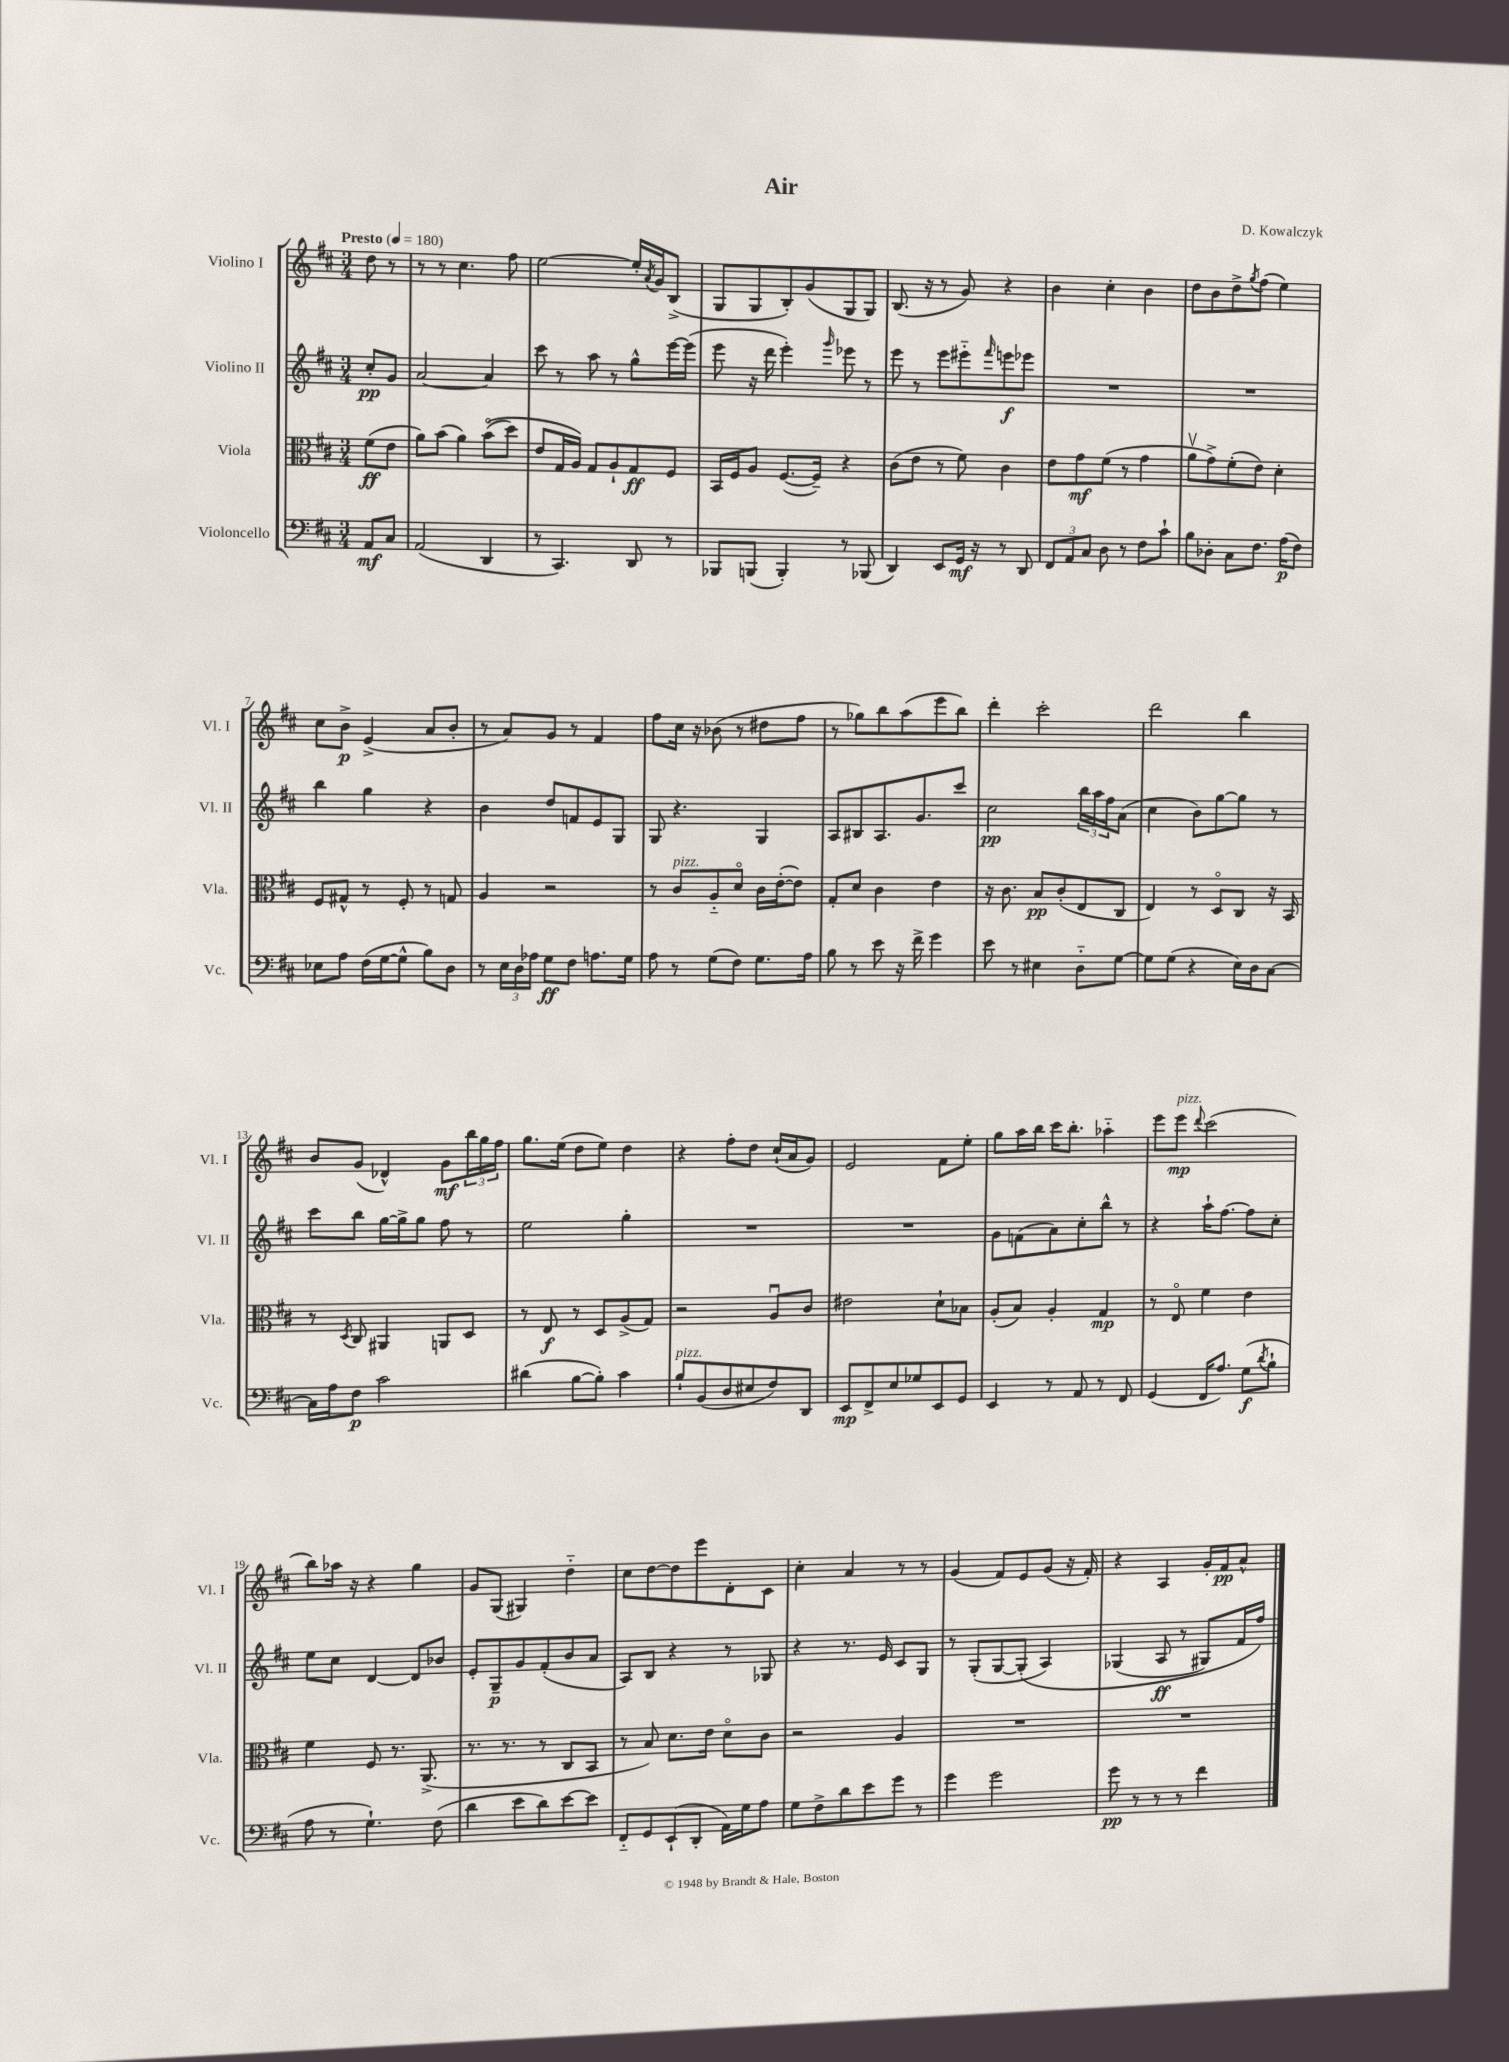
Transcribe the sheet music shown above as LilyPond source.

\header { title = "Air" composer = "D. Kowalczyk" }
<<
\new StaffGroup <<
\new Staff = "s0" \with { instrumentName = "Violino I" shortInstrumentName = "Vl. I" } {
    \clef treble \key d \major \numericTimeSignature \time 3/4 \partial 4 \tempo "Presto" 4 = 180
    d''8 r8 |
    r8 r8 cis''4. fis''8 |
    e''2~ e''16-. \acciaccatura { a'8 } g'16 b8->( |
    g8 g8 b8-.) g'8( g8 g8) |
    b8.( r16 r8 g'8) r4 |
    b'4 cis''4-. b'4 |
    d''8 b'8 d''8-> \acciaccatura { g''8 } fis''8( e''4) |
    cis''8 b'8->\p e'4->( a'8 b'8-. |
    r8 a'8) g'8 r8 fis'4 |
    fis''8 cis''16 r16 bes'8( r8 dis''8 fis''8 |
    r8 ges''8) b''8 a''8( e'''8 b''8) |
    d'''4-. cis'''2-. |
    d'''2 b''4 |
    b'8 g'8( des'4-^) g'8\mf \tuplet 3/2 { b''16 g''16 fis''16 } |
    g''8. e''16( d''8 e''8) d''4 |
    r4 fis''8-. d''8 cis''16-!( a'16 g'8) |
    e'2 fis'8 e''8-. |
    g''8 a''16 b''16 cis'''16 b''8.-. aes''4-_ |
    e'''8 e'''8\mp^\markup { \italic "pizz." } \appoggiatura { d'''8 } cis'''2( |
    b''8) aes''16 r16 r4 g''4 |
    g'8 g8( gis4) d''4-_ |
    cis''8 d''8~ d''8 e'''8 d'8-. cis'8 |
    cis''4-. a'4 r8 r8 |
    g'4( fis'8) e'8 g'8( r16 fis'16-.) |
    r4 a4 g'16-. fis'16\pp a'8-^ \bar "|." |
}
\new Staff = "s1" \with { instrumentName = "Violino II" shortInstrumentName = "Vl. II" } {
    \clef treble \key d \major \numericTimeSignature \time 3/4 \partial 4
    cis''8-.\pp g'8 |
    a'2~ a'4 |
    cis'''8 r8 a''8 r8 g''8-^ e'''16~ e'''16( |
    e'''8 r16 d'''16 e'''4-.) \grace { g'''16 } ees'''8 r8 |
    e'''8 r8 e'''8 eis'''8-_ \grace { fis'''16 } e'''8\f ees'''8 |
    R2. |
    R2. |
    b''4 g''4 r4 |
    b'4 d''8 f'8 e'8 g8 |
    g8 r4. g4 |
    a8 bis8 a8. g'8. cis'''8 |
    cis''2\pp \tuplet 3/2 { b''16 a''16 fis''16 } a'8( |
    cis''4 b'8) g''8~ g''8 r8 |
    cis'''8 b''8 g''16~ g''16-> g''8 fis''8 r8 |
    e''2 g''4-. |
    R2. |
    R2. |
    g'8 f'8( a'8) cis''8-. b''8-^ r8 |
    r4 a''16-! fis''8.~ fis''8 cis''8-. |
    e''8 cis''8 d'4~ d'8 bes'8 |
    e'8-. g8--\p g'8 fis'8-.( b'8 a'8 |
    a8) b8 r4 r8 ges8 |
    r4 r8. e'16 cis'8 g8 |
    r8 g8-.( g8~ g8-.\( a4) |
    ges4( a8\ff r8 gis8) fis'16 fis''16\) \bar "|." |
}
\new Staff = "s2" \with { instrumentName = "Viola" shortInstrumentName = "Vla." } {
    \clef alto \key d \major \numericTimeSignature \time 3/4 \partial 4
    fis'8\ff( e'8 |
    a'8) b'8( a'4) b'8\flageolet(\( d''8) |
    e'8 g16 a16\) g8 a8-! g8\ff fis8 |
    b,16 fis16 a8 fis8.~( fis16--) r4 |
    cis'8( e'8 r8 fis'8) cis'4 |
    e'8 g'8\mf fis'8( r8 g'4 |
    a'8\upbow g'8->) fis'8-.( e'8) d'4-. |
    fis8 gis8-^ r8 fis8-. r8 g8 |
    a4 r2 |
    r8 cis'8^\markup { \italic "pizz." } a8-_ d'8\flageolet cis'16 e'16~-.( e'8) |
    g8-. d'8 cis'4 e'4 |
    r16 cis'8. b8\pp cis'8-.( e8 cis8 |
    e4) r8 d8\flageolet cis8 r16 b,16 |
    r8 \acciaccatura { d8 } cis8 ais,4 a,8 d8 |
    r8 e8\f r8 d8 a8->( g8) |
    r2 a8\downbow cis'8 |
    eis'2 d'8-! bes8 |
    a8-.( b8) a4-. g4\mp |
    r8 e8\flageolet fis'4 e'4 |
    fis'4 fis8 r8. a,8.->( |
    r8. r8. r8 cis8 b,8 |
    r8 b8) d'8. e'16 d'8\flageolet cis'8 |
    r2 a4 |
    R2. |
    R2. \bar "|." |
}
\new Staff = "s3" \with { instrumentName = "Violoncello" shortInstrumentName = "Vc." } {
    \clef bass \key d \major \numericTimeSignature \time 3/4 \partial 4
    a,8\mf cis8 |
    a,2( d,4 |
    r8 cis,4.) d,8 r8 |
    bes,,8 b,,8( b,,4-.) r8 bes,,8( |
    d,4) e,8 g,16\mf r16 r8 d,8 |
    \tuplet 3/2 { fis,8 a,8 cis8 } d8 r8 fis8 cis'8-! |
    b8 des8-. cis8 fis8. a16\p( fis8) |
    ees8 a8 fis16( g16~ g8-^ b8) d8 |
    r8 \tuplet 3/2 { e16 d16 aes16 } g8\ff fis8 a8. g16 |
    a8 r8 g8( fis8) g8. a16 |
    b8 r8 e'8 r16 fis'16-> g'4 |
    e'8 r8 eis4 d8-_ g8~ |
    g8 g8( r4 e16) d16 cis8~ |
    cis16 a16 fis8\p cis'2 |
    dis'4( b8~ b8-.) cis'4 |
    b8-!^\markup { \italic "pizz." } b,8( d8 eis8 fis8) d,8 |
    e,8\mp fis,8-> e8 ges8 e,8 g,8 |
    e,4 r8 a,8 r8 fis,8 |
    g,4( fis,16 a8.) g8\f( \acciaccatura { d'8 } b8-! |
    a8 r8 g4.-!) fis8( |
    d'4 e'8 d'8) e'8~ e'8 |
    fis,8-_ g,8 e,8-!( d,8-. a,16) g16 a8 |
    g8 fis8-> d'8 e'8 g'8 r8 |
    g'4 g'2 |
    g'8\pp r8 r8 r8 fis'4 \bar "|." |
}
>>
>>
